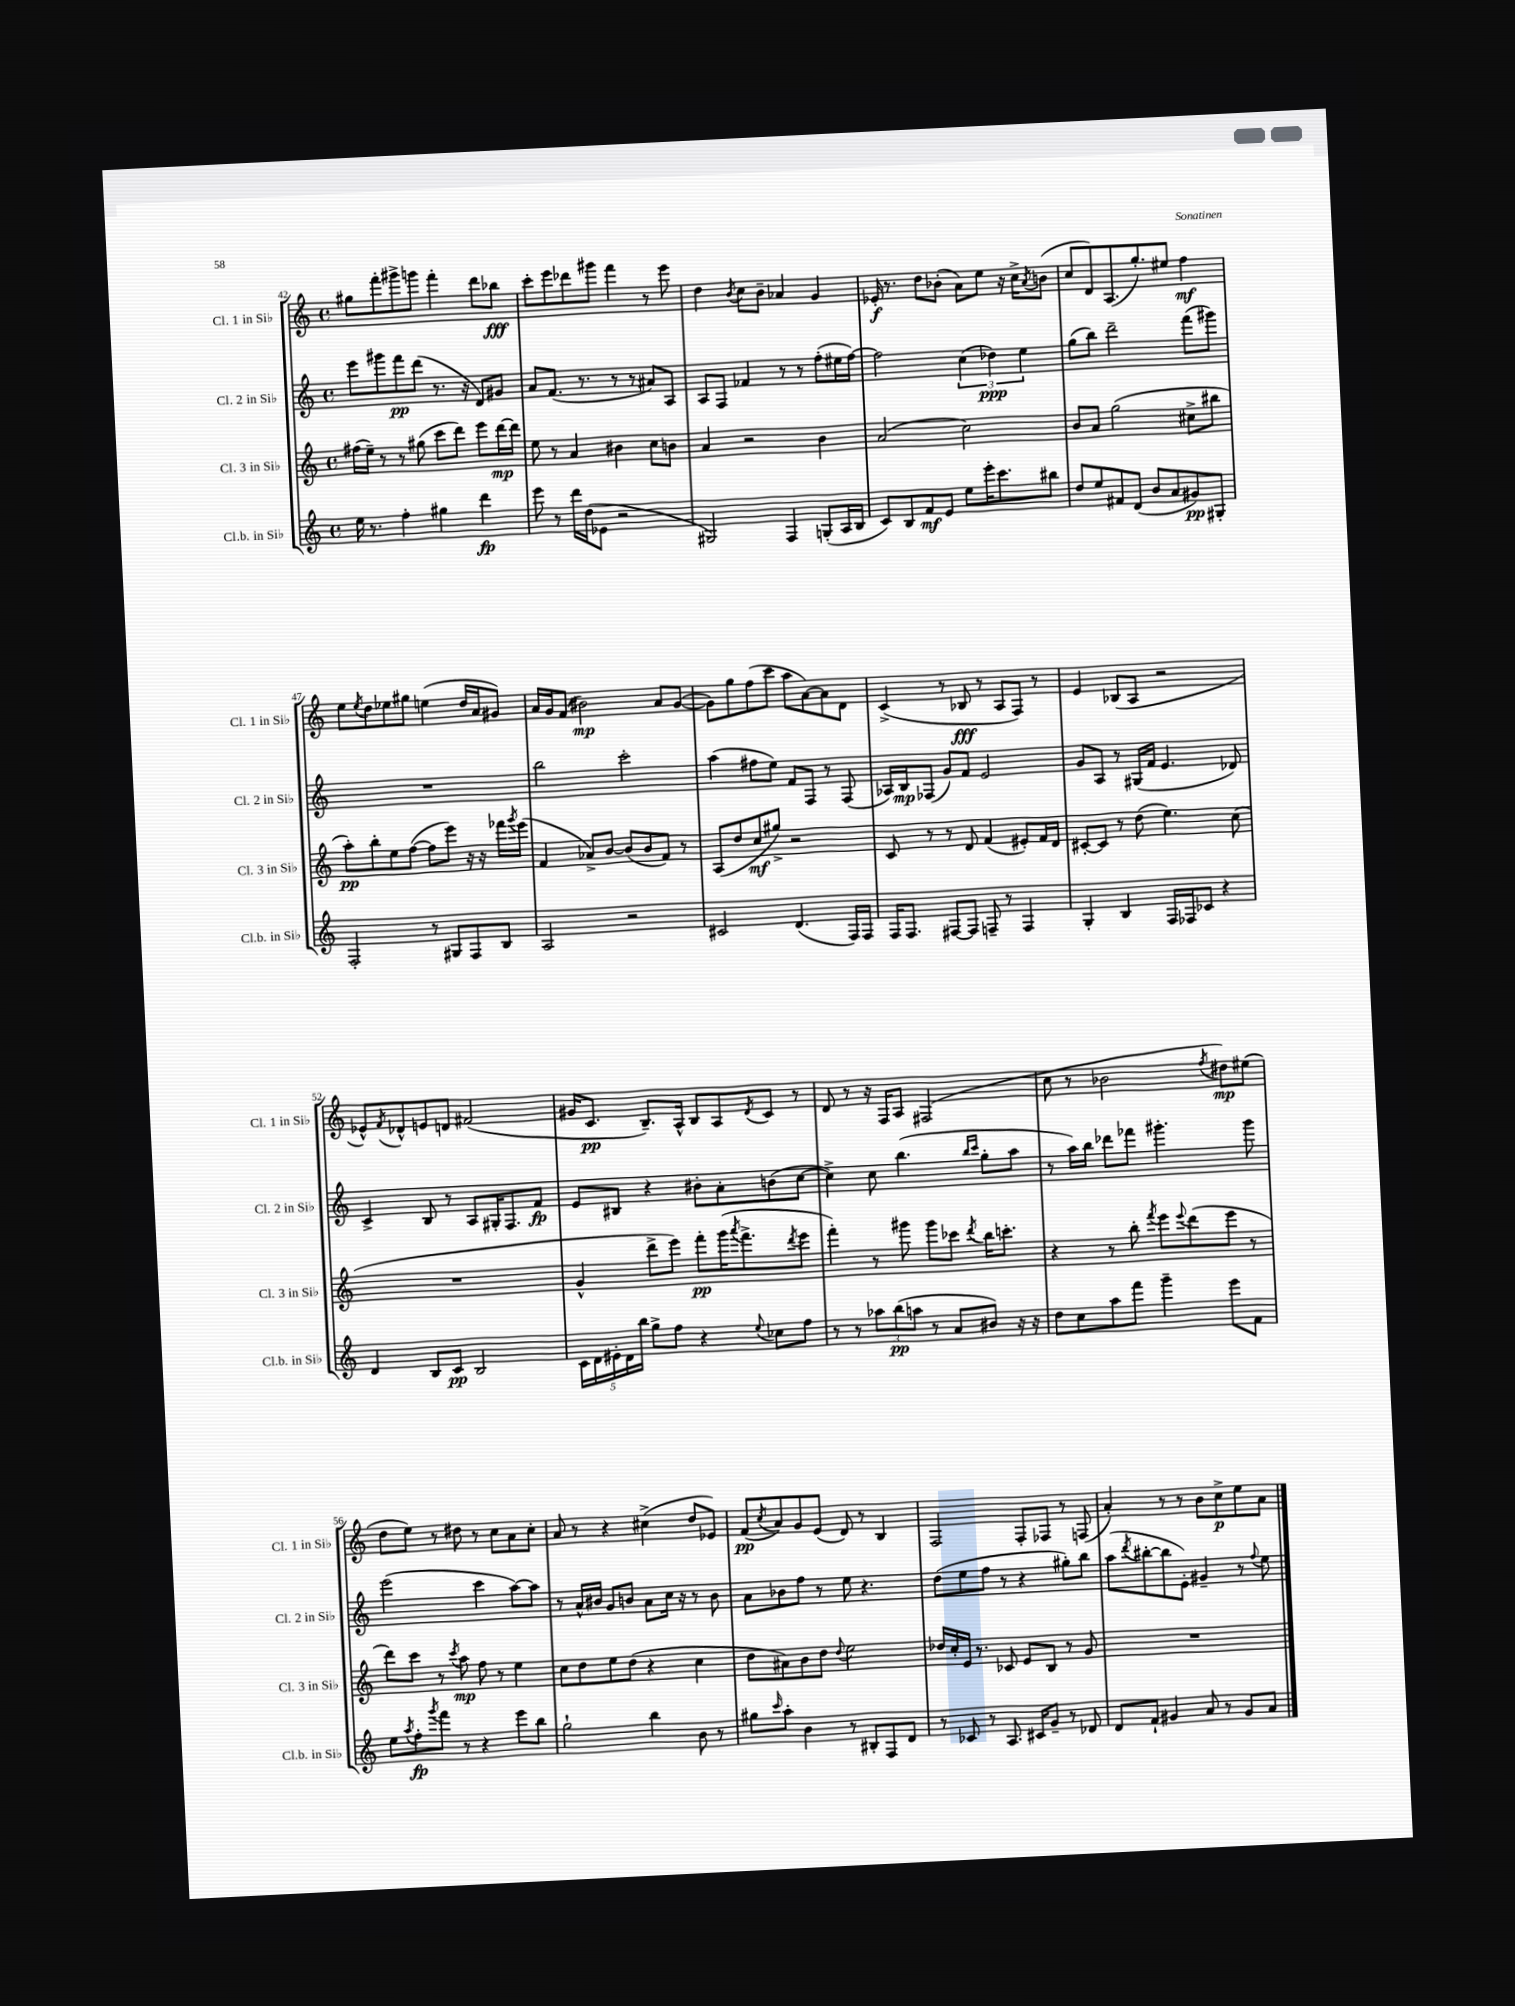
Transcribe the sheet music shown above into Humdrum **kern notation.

**kern	**kern	**kern	**kern
*staff4	*staff3	*staff2	*staff1
*clefG2	*clefG2	*clefG2	*clefG2
*k[]	*k[]	*k[]	*k[]
*M4/4	*M4/4	*M4/4	*M4/4
*met(c)	*met(c)	*met(c)	*met(c)
16ee\	(16ff#\LL	8eee\L	8gg#\L
8.r	16ee~\JJ)	.	.
.	8r	8ggg#\	8fff'\
4ff'\	8r	8fff\	8ggg#^\
.	(8gg#\	(8ddd\J	8ggg\J
4gg#\	8ccc\L	8.r	4fff'\
.	8ddd\J)	.	.
.	.	16r	.
4ddd\	8eee\L	8d/L)	8ddd\L
.	[16ddd\L	8g#/J	8bb-\J
.	16ddd\]JJ	.	.
=	=	=	=
8eee\	8ee\	8a/L	8ccc'\L
8r	8r	(8.f/J	8eee\
16ddd\LL	4a/	.	8ddd-\
(16dd\J	.	8.r	.
8e-\J	.	.	8ggg#\J
2r	4b#\	8r	4fff\
.	.	8r	.
.	8cc\L	8a#/L)	8r
.	8b\J	8A/J	8eee\
=	=	=	=
2G#/)	4a/	8A/L	4dd\
.	.	8F/J	.
.	.	.	8qb/
.	2r	4f-/	8cc\L
.	.	.	8b~\J
4F/	.	8r	4a-/
.	.	8r	.
(8G'/L	4b\	(8ff'\L	4g/
16A/L	.	16ee#\L	.
16B/JJ	.	[16ff\JJ)	.
=	=	=	=
8c/L)	(2a/	2ff\]	16e-'/
.	.	.	8.r
8B/	.	.	.
8f/	.	.	8dd\L
8e/J	.	.	(8b-'\J
8ee\L	2cc\)	(6cc\	8a\L)
16eee'\K	.	.	8ee\J
.	.	6dd-\)	.
8.ccc\	.	.	.
.	.	.	16r
.	.	.	16cc^\LK
.	.	6ee\	.
.	.	.	8qa/
8bb#\J	.	.	(8b\J
=	=	=	=
8dd/L	8b/L	(8gg\L	8cc/L
8ee/	8a/J	8bb\J)	8d/)
8f#/	(2gg\	2ddd~\	(8.A/
(8d/J	.	.	.
.	.	.	8.gg'/)
8b/L	.	.	.
8a/	.	.	8ee#/J
8g#/)	8cc#^\L	(8fff\L	4ff\
8G#'/J	8bb#\J	8ggg#\J)	.
=	=	=	=
2F'/	8aa'\L)	1r	8ee\L
.	.	.	8qee/
.	8bb'\	.	8dd\
.	8ee\	.	8ee-\
.	([8ff\J	.	8gg#\J
8r	8ff\]L	.	(4ee\
8G#/L	8eee\J)	.	.
8F/	16r	.	16dd/LL
.	16r	.	16a/J
8B/J	16fff-\LL	.	8g#/J)
.	8qggg/	.	.
.	(16eee\JJ	.	.
=	=	=	=
2A/	4f/	2bb\	16a/LL
.	.	.	16g/J
.	.	.	(8f/J
.	8a-^/L)	.	2b#\)
.	[8b/J	.	.
2r	(8b/]L	2ccc'\	.
.	8b/	.	.
.	8f/J)	.	8a/L
.	8r	.	([8g/J
=	=	=	=
2c#/	(8A/L	(4aa\	8g\]L)
.	8dd/	.	8gg\
.	8cc/	8ff#\L	(8ff\
.	8gg#^/J)	8ee\J)	8ccc\J
(4.d/	2r	8f/L	8aa\L
.	.	8F/J	[8a\)
.	.	8r	8a\]
16F/LL)	.	(8F/	8d\J
16F/JJ	.	.	.
=	=	=	=
16F/LK	8c/	16A-/LL)	(4c^/
8.F/J	.	16B/J	.
.	8r	(8F-/J	.
[8F#/L	8r	8g/L)	8r
8F#/]J	8d/	8f/J	8B-/
8F~/	(4f/	2e/	8r
8r	.	.	8A/L
4F/	8e#'/L)	.	8F/J)
.	16f/L	.	8r
.	16d/JJ	.	.
=	=	=	=
4G'/	[8c#'/L	8g/L	4e/
.	8c#/]J	8A/J	.
4B/	8r	8r	(8B-/L
.	(8dd\	(16G#/LL	8A/J
.	.	16f/JJ	.
16F/LL	4.ee\)	4.e/	2r
16F-/J	.	.	.
8c-/J	.	.	.
4r	.	.	.
.	(8cc\	8d-/)	.
=	=	=	=
4d/	1r	4c^/	8e-^^/L)
.	.	.	8qf/
.	.	.	8d-^^/
8B/L	.	8B/	8e/
8c/J	.	8r	8d/J
2B/	.	8A/L	(2f#/
.	.	16G#'/K	.
.	.	8.F/	.
.	.	8f/J	.
=	=	=	=
20c\LL	4g^^/	8e/L	16g#/LK
20d\	.	.	.
.	.	.	8.c/J
20e#'\	.	.	.
.	.	8B#/J	.
20d\	.	.	.
20bb\JJ	.	.	.
8gg^\L	8ddd^\L	4r	8.B~/L)
8ff\J	8eee\J)	.	.
.	.	.	16A^^/Jk
4r	8fff'\L	8b#'\L	8B/L
.	(16ggg\K	8a'\	8A/
.	8qaaa/	.	.
.	8.fff^\	.	.
8qqee/	.	.	8qd/
8cc-\L	.	(8b\	8c/J
.	8qddd/	.	.
8ff\J	8eee\J	[8cc\J	8r
=	=	=	=
8r	4fff'\)	4cc^\])	8d/
8r	.	.	8r
12aa-\L	8r	8cc\	16r
.	.	.	16F/LK
(12bb\	.	.	.
.	8ggg#\	(4.bb\	8A/J
12aa\J	.	.	.
8r	8ggg#\L	.	(2F#/
8a/L	8ccc-\J	.	.
.	.	16qqbb/LL	.
.	8qddd/	16qqccc/JJ	.
8b#/J)	16bb\LK	8gg'\L	.
.	8.ccc'\J	.	.
16r	.	8aa\J	.
16r	.	.	.
=	=	=	=
8dd\L	4r	8r	8cc\
8cc\	.	16aa\LL)	8r
.	.	16bb\JJ	.
8aa\	8r	8ddd-\L	2b-\
8fff\J	8bb'\	8fff-\J	.
.	8qfff/	.	.
4ggg~\	8eee\L	4.ggg#'\	.
.	8qqeee/	.	.
.	(8ddd\	.	.
.	.	.	8qff/
8eee\L	8eee\J	.	8dd#\L)
8f\J	8r	8ggg#\	(8ee#\J
=	=	=	=
8ee\L	8ddd\L)	(2eee\	8dd\L
8qaa/	.	.	.
8ff'\	8ccc\J	.	8ee\J)
8qggg/	.	.	.
8fff\J	8r	.	8r
.	8qccc/	.	.
8r	8aa\	.	8dd#\
4r	8ff\	4ccc\	8r
.	8r	.	8cc\L
8eee\L	4ee\	[8aa\L)	8a\
8bb\J	.	8aa\]J	8cc'\J
=	=	=	=
2gg`\	8cc\L	8r	8a/
.	8dd\	16a^^/LL	8r
.	.	16b#/JJ	.
.	8ee\	8g/L	4r
.	(8dd\J	8b/J	.
4bb\	4r	8a\L	(4cc#^\
.	.	16cc\Jk	.
.	.	16r	.
8b\	4cc\	8r	8dd/L
8r	.	8b\	8e-/J)
=	=	=	=
8gg#\L	8dd\L	8a\L	(8f/L
16qqccc/	.	.	8qcc/
8aa'\J	8a#\)	8b-\	8a/)
4b\	8b\	8ff\J	8g/
.	8dd\J	8r	(8e/J
.	8qqdd/	.	.
8r	2ee\	8ee\	8d/)
8B#'/L	.	4.r	8r
8F/	.	.	4B/
8d/J	.	.	.
=	=	=	=
8r	16dd-/LL	(8dd\L	2F/
.	16cc'/	.	.
8c-/	16e/JJ	8ee\	.
.	8.r	.	.
8r	.	8ff\J	.
8.A/	8c-/	8r	.
.	8e/L	4r	8F'/L
16c#/LK	.	.	.
8g~/J	8B/J	.	8F-/J
8r	8r	8gg#'\L)	8r
8d-/	8g/	8bb\J	(8F/
=	=	=	=
8d/L	1r	(8aa\L	4a'/)
.	.	8qddd/	.
8f`/J	.	[8bb#'\	.
4g#/	.	8bb#\]	8r
.	.	8e'\J)	8r
8a/	.	4g#~/	8b\L
8r	.	.	8cc^\
8g#/L	.	8r	8ee\
.	.	8qqff/	.
8a/J	.	8ee\	8a\J
==	==	==	==
*-	*-	*-	*-
